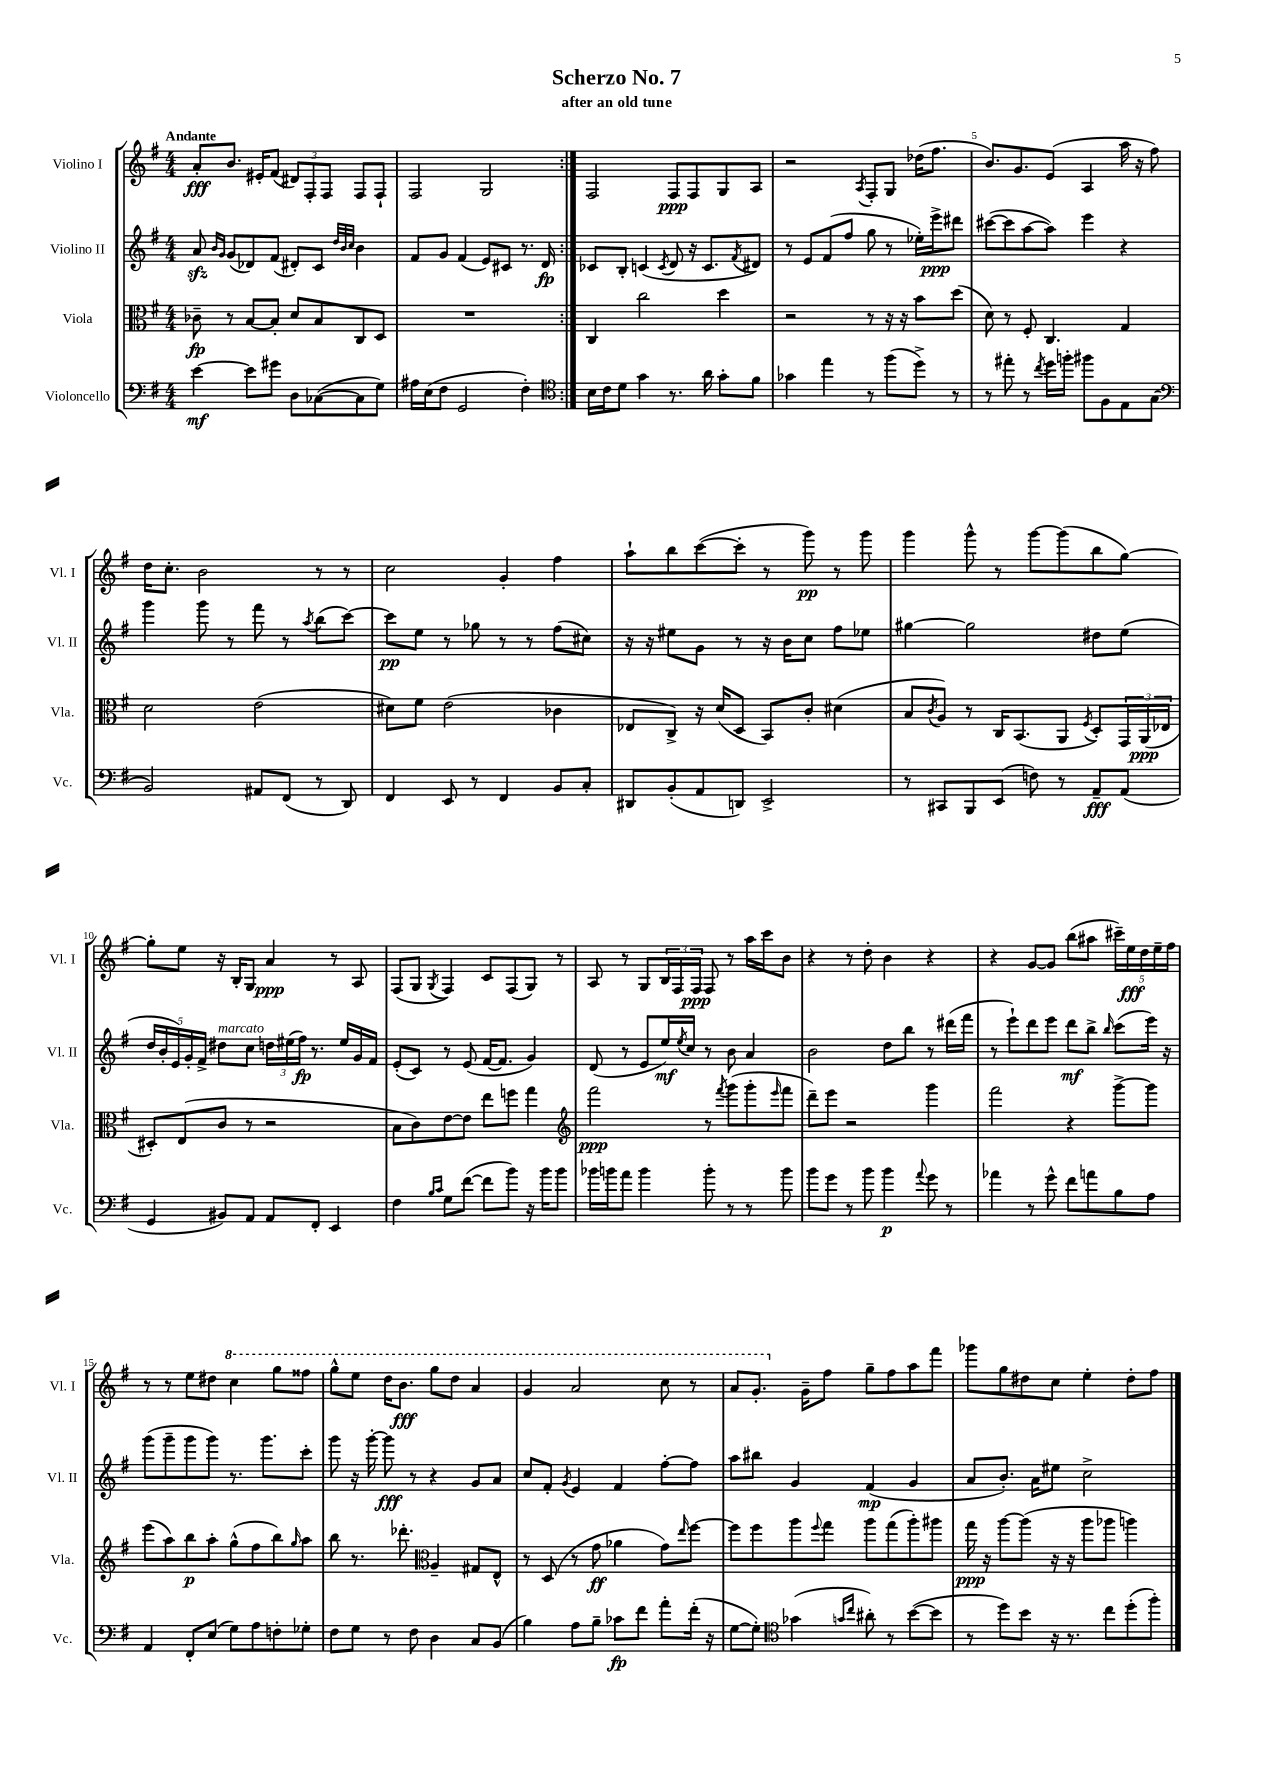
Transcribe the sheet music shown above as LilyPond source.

\header { title = "Scherzo No. 7" subtitle = "after an old tune" }
<<
\new StaffGroup <<
\new Staff = "s0" \with { instrumentName = "Violino I" shortInstrumentName = "Vl. I" } {
    \clef treble \key g \major \numericTimeSignature \time 4/4 \tempo "Andante"
    \repeat volta 2 { a'8-.\fff b'8. eis'16-. fis'8( \tuplet 3/2 { dis'8) fis8-. fis8 } fis8 fis8-! |
    fis2 g2 | }
    fis2 fis8\ppp fis8 g8 a8 |
    r2 \acciaccatura { a8 } fis8-. g8 des''16( fis''8. |
    b'8.) g'8. e'8( a4 a''16 r16 fis''8) |
    d''16 c''8.-. b'2 r8 r8 |
    c''2 g'4-. fis''4 |
    a''8-! b''8 c'''8~( c'''8-. r8 g'''8\pp) r8 g'''8 |
    g'''4 g'''8-^ r8 g'''8~ g'''8( b''8 g''8~) |
    g''8-. e''8 r16 b16-. g8 a'4\ppp r8 a8 |
    fis8( g8 \acciaccatura { g8 } fis4) c'8 fis8( g8) r8 |
    a8 r8 g8 \tuplet 3/2 { b16 fis16 fis16\ppp } fis8 r8 a''16 c'''16 b'8 |
    r4 r8 d''8-. b'4 r4 |
    r4 g'8~ g'8 b''8( ais''8 \tuplet 5/4 { cis'''16--) e''16\fff d''16 e''16-- fis''16 } |
    r8 r8 e''8 dis''8 \ottava #1 c'''4 g'''8 fisis'''8 |
    g'''8-^ e'''8 d'''16 b''8.\fff g'''8 d'''8 a''4 |
    g''4 a''2 c'''8 r8 |
    a''8 g''8.-. \ottava #0 g'16-- fis''8 g''8-- fis''8 a''8 fis'''8 |
    ges'''8 g''8 dis''8 c''8 e''4-. dis''8-. fis''8 \bar "|." |
}
\new Staff = "s1" \with { instrumentName = "Violino II" shortInstrumentName = "Vl. II" } {
    \clef treble \key g \major \numericTimeSignature \time 4/4
    \repeat volta 2 { a'8\sfz \grace { b'16 g'16 } g'8( des'8) fis'8( dis'8-.) c'8 \grace { d''32 b'32 c''32 } b'4 |
    fis'8 g'8 fis'4( e'8) cis'8 r8. d'16\fp | }
    ces'8 b8-. c'4( \acciaccatura { c'8 } d'8 r16 c'8. \acciaccatura { fis'8 } dis'8) |
    r8 e'8 fis'8( fis''8 g''8 r8 ees''16-.) e'''16->\ppp dis'''8 |
    cis'''8~( cis'''8 a''8~ a''8) e'''4 r4 |
    g'''4 g'''8 r8 fis'''8 r8 \acciaccatura { a''8 } b''8( c'''8~) |
    c'''8\pp e''8 r8 ges''8 r8 r8 fis''8( cis''8) |
    r16 r16 eis''8 g'8 r8 r16 b'16 c''8 fis''8 ees''8 |
    gis''4~ gis''2 dis''8 e''8( |
    \tuplet 5/4 { d''16 b'16-. e'16) g'16-. fis'16-> } dis''8^\markup { \italic "marcato" } c''8 \tuplet 3/2 { d''16 eis''16( fis''16\fp) } r8. eis''16 g'16 fis'16 |
    e'8-.( c'8) r8 e'8( fis'16~ fis'8. g'4) |
    d'8( r8 e'8 e''16\mf) \acciaccatura { e''8 } c''16 r8 b'8 a'4 |
    b'2 d''8 b''8 r8 dis'''16( fis'''16 |
    r8 e'''8-!) d'''8 e'''8 d'''8\mf b''8-> \grace { b''16 } c'''8( e'''16) r16 |
    g'''8( g'''8-- g'''8 g'''8) r8. g'''8. c'''8-. |
    g'''8 r16 g'''16~-. g'''8\fff r8 r4 g'8 a'8 |
    c''8 fis'8-. \acciaccatura { g'8 } e'4 fis'4 fis''8~-. fis''8 |
    a''8 bis''8 g'4 fis'4\mp( g'4 |
    a'8 b'8.-.) a'16 eis''8 c''2-> \bar "|." |
}
\new Staff = "s2" \with { instrumentName = "Viola" shortInstrumentName = "Vla." } {
    \clef alto \key g \major \numericTimeSignature \time 4/4
    \repeat volta 2 { ces'8--\fp r8 b8~ b8-. d'8 b8 c8 d8 |
    R1 | }
    c4 c''2 d''4 |
    r2 r8 r16 r16 b'8 d''8( |
    d'8) r8 fis8-. c4. g4 |
    d'2 e'2( |
    dis'8) fis'8 e'2( ces'4 |
    ees8 c8->) r16 d'16( d8 b,8) c'8-. dis'4( |
    b8 \acciaccatura { c'8 } a8) r8 c16 b,8.( a,8 \acciaccatura { fis8 } d8-.) \tuplet 3/2 { g,16 a,16\ppp( ees16 } |
    dis8-.) e8( c'8 r8 r2 |
    b8 c'8) e'8~ e'8 e''8 f''8 g''4 |
    \clef treble fis'''2\ppp r8 \acciaccatura { fis'''8 } g'''8( g'''8-. \grace { e'''16 } fis'''8 |
    d'''8--) e'''8 r2 g'''4 |
    fis'''2 r4 g'''8~-> g'''8 |
    e'''8( a''8) b''8\p a''8-. g''8-^( fis''8 b''8) \grace { g''16 } a''8 |
    b''8 r8. des'''8.-. \clef alto a4-- gis8 e8-^ |
    r8 d8( r8 g'8\ff aes'4 g'8) \grace { e''16 } fis''8~ |
    fis''8 fis''8 a''8 \appoggiatura { fis''8 } g''8 a''8 g''8( a''8-.) ais''8 |
    g''16\ppp r16 a''8~ a''8( r16 r16 a''8 aes''8 a''4) \bar "|." |
}
\new Staff = "s3" \with { instrumentName = "Violoncello" shortInstrumentName = "Vc." } {
    \clef bass \key g \major \numericTimeSignature \time 4/4
    \repeat volta 2 { e'4~\mf e'8 gis'8 d8 ces8~( ces8 g8) |
    ais16 e16( fis8 g,2 fis4-.) | }
    \clef tenor b16 c'16 d'8 g'4 r8. a'16 g'8-. fis'8 |
    ges'4 e''4 r8 fis''8( d''8->) r8 |
    r8 eis''8-. r8 \acciaccatura { c''8 } d''16 f''16-. fis''8 fis8 e8 g8( |
    \clef bass b,2) ais,8 fis,8( r8 d,8) |
    fis,4 e,8 r8 fis,4 b,8 c8-. |
    dis,8 b,8-.( a,8 d,8) e,2-> |
    r8 cis,8 b,,8 e,8( f8) r8 a,8--\fff a,8( |
    g,4 bis,8) a,8 a,8 fis,8-. e,4 |
    fis4 \grace { b16 c'16 } g8 fis'8~( fis'8 b'8) r16 b'16 b'8 |
    bes'16 b'16 a'8 b'4 b'8-. r8 r8 b'8 |
    b'8 g'8 r8 b'8 b'4\p \appoggiatura { a'8 } g'8 r8 |
    aes'4 r8 g'8-^ fis'8 a'8 b8 a8 |
    a,4 fis,8-. e8( g8) a8 f8-. ges8-. |
    fis8 g8 r8 fis8 d4 c8 b,8( |
    b4) a8 b8-- ces'8\fp fis'8 a'8-. fis'16-.( r16 |
    g8~ g8-.) \clef tenor ges'4( \grace { g'16 c''16 } ais'8-.) r8 b'8~( b'8 |
    r8 d''8) b'8 r16 r8. c''8 d''8-.( fis''8-.) \bar "|." |
}
>>
>>
\layout { \context { \Score \override BarNumber.break-visibility = ##(#f #t #t) barNumberVisibility = #(every-nth-bar-number-visible 5) } }
